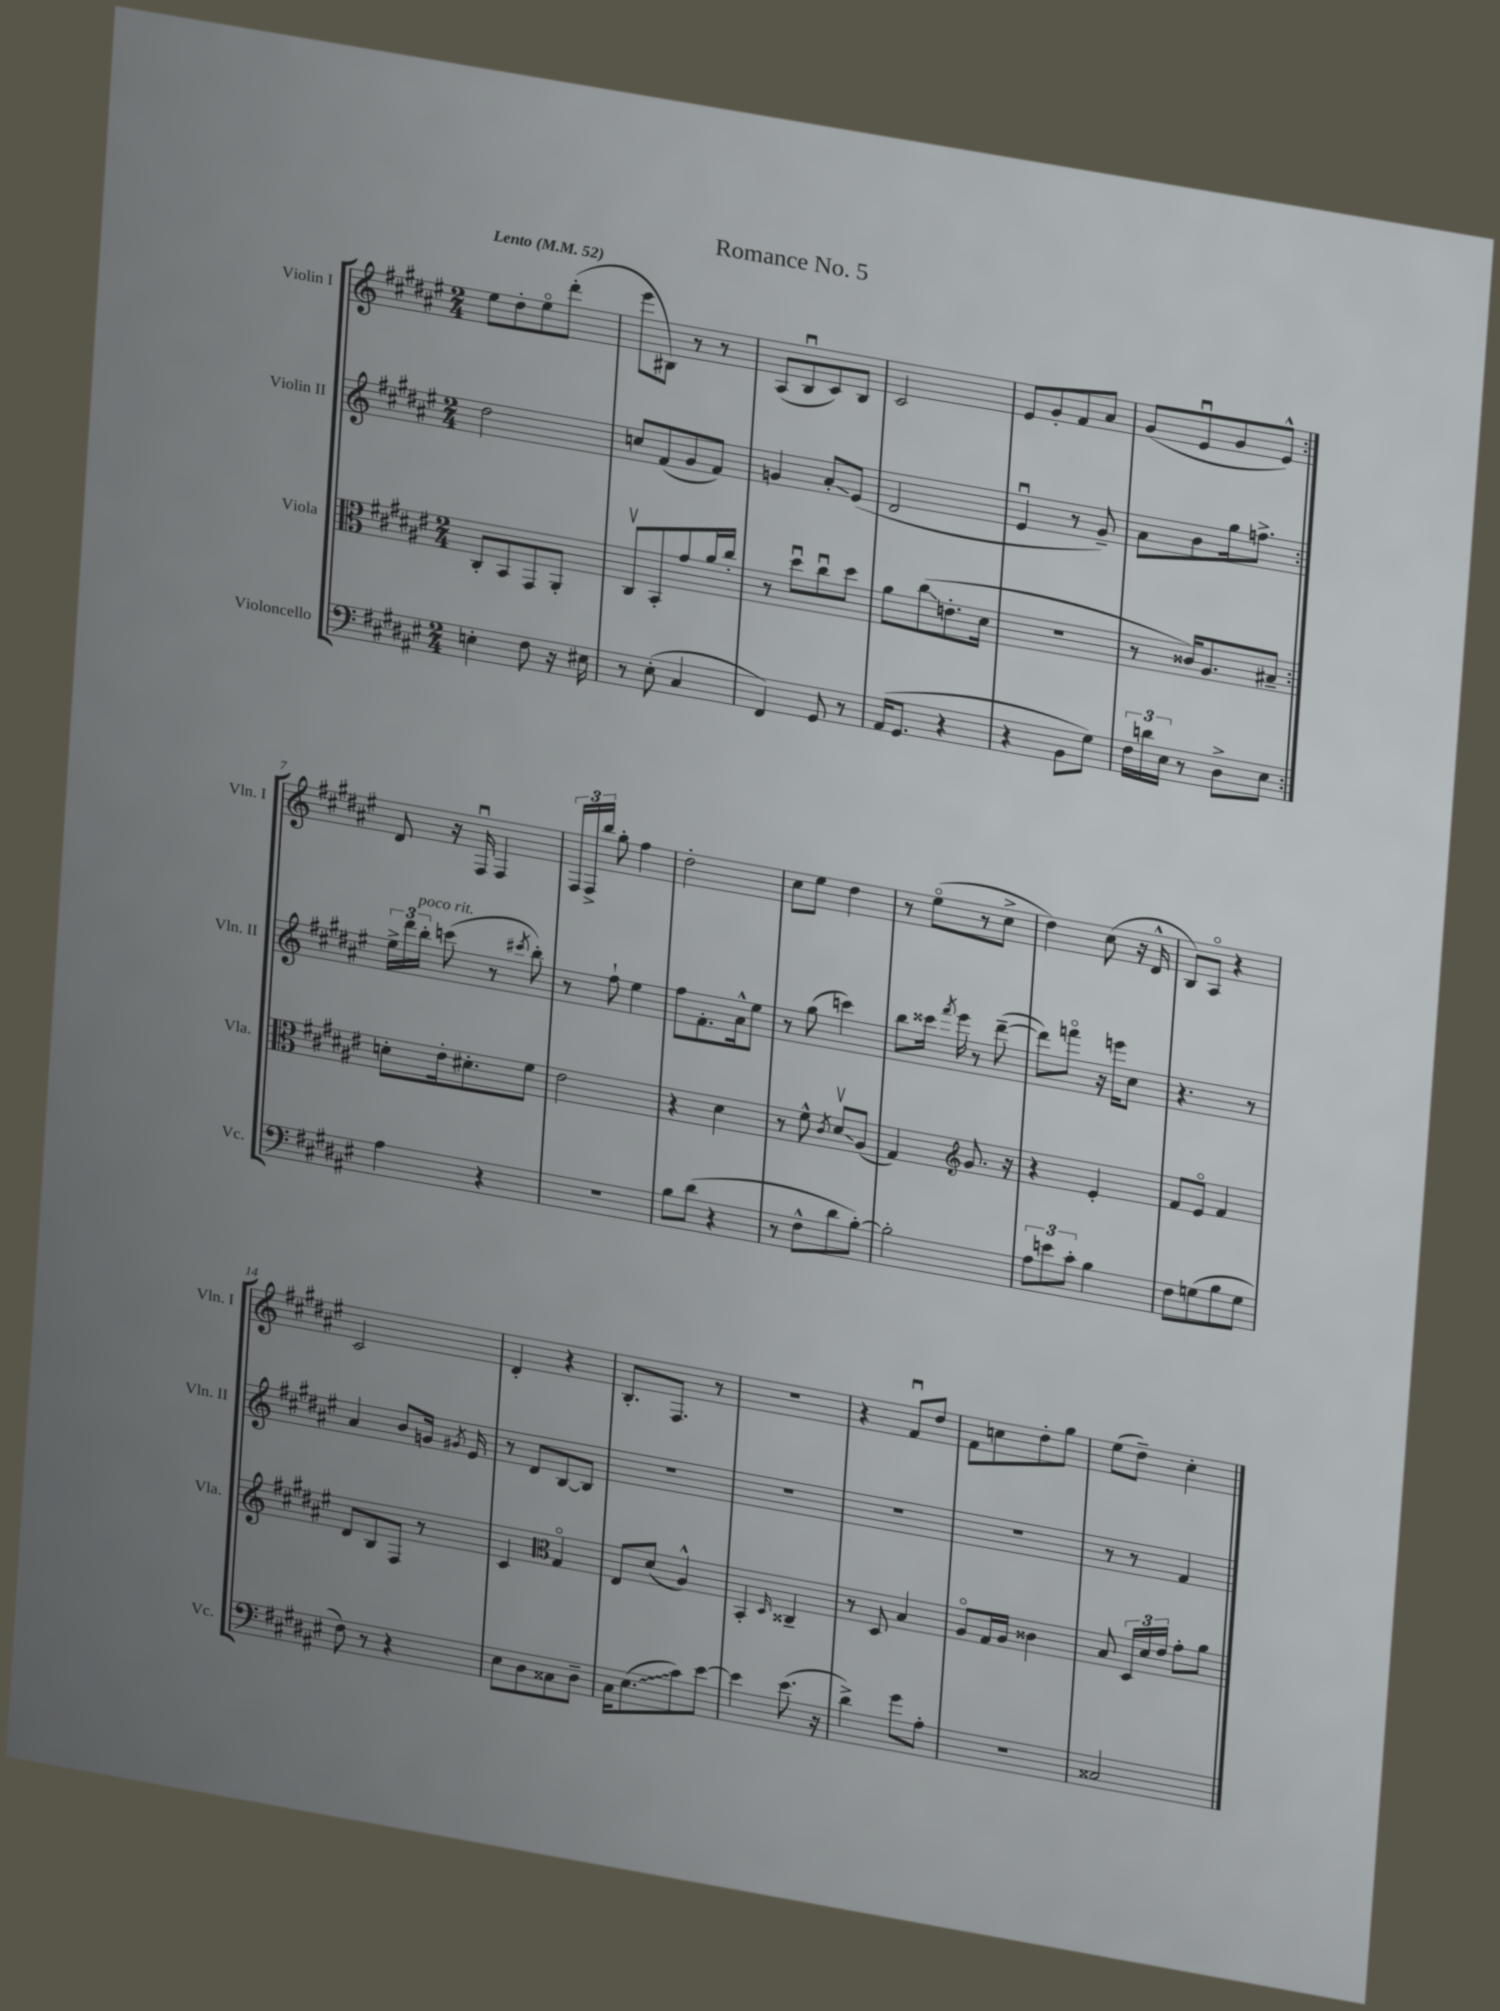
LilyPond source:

\header { title = "Romance No. 5" }
<<
\new StaffGroup <<
\new Staff = "s0" \with { instrumentName = "Violin I" shortInstrumentName = "Vln. I" } {
    \clef treble \key fis \major \numericTimeSignature \time 2/4 \tempo "Lento" 4 = 52
    \autoBeamOff \repeat volta 2 { eis''8[ dis''8-. eis''8\flageolet dis'''8]-.( |
    eis'''8[ bis8]) r8 r8 |
    ais8[( b8\downbow cis'8) b8] |
    cis'2 |
    eis'8[ gis'8-. fis'8 ais'8] |
    gis'8[( eis'8\downbow gis'8 eis'8]-^) | }
    dis'8 r16 fis16\downbow fis4 |
    \tuplet 3/2 { fis16[ fis16-> b''16] } gis''8-. fis''4 |
    dis''2-. |
    cis''8[ eis''8] dis''4 |
    r8 eis''8[\flageolet( r8 cis''8]-> |
    dis''4) cis''8( r16 dis'16-^ |
    b8[) ais8]\flageolet r4 |
    cis'2 |
    dis'4-. r4 |
    b8.[-. fis8.] r8 |
    r2 |
    r4 fis'8[\downbow dis''8] |
    fis'8[ c''8 dis''8-. gis''8] |
    eis''8[( dis''8]--) cis''4-. \bar "|." |
}
\new Staff = "s1" \with { instrumentName = "Violin II" shortInstrumentName = "Vln. II" } {
    \clef treble \key fis \major \numericTimeSignature \time 2/4
    \autoBeamOff \repeat volta 2 { dis''2 |
    c''8[ fis'8( gis'8 fis'8]) |
    g'4 ais'8[-.\glissando eis'8]( |
    dis'2 |
    eis'4\downbow r8 gis'8--) |
    ais'8[ b'8 gis''16 f''8.]-> | }
    \tuplet 3/2 { eis''16[-> dis'''16 b''16]-.^\markup { \italic "poco rit." } } c'''8( r8 \acciaccatura { cis'''8 } b''8-.) |
    r8 fis''8-! eis''4 |
    fis''8[ fis'8.-. ais'16-^ eis''8] |
    r8 gis''8( c'''4) |
    b''8[ cisis'''16] \acciaccatura { fis'''8 } eis'''16 r8 dis'''8~--( |
    dis'''8[) f'''8]\flageolet r16 e'''16[ cis''8] |
    r4. r8 |
    ais'4 b'8[ g'16] \acciaccatura { gis'8 } eis'16 |
    r8 dis'8[ b8~ b8] |
    R2 |
    R2 |
    R2 |
    R2 |
    r8 r8 fis'4 \bar "|." |
}
\new Staff = "s2" \with { instrumentName = "Viola" shortInstrumentName = "Vla." } {
    \clef alto \key fis \major \numericTimeSignature \time 2/4
    \autoBeamOff \repeat volta 2 { cis8[-. b,8 gis,8 ais,8]-. |
    cis8[\upbow b,8-. gis'8 ais'16 cis''16]-. |
    r8 dis''8[\downbow cis''8\downbow dis''8] |
    ais'8[ cis''8\glissando( e'8.-. dis'16] |
    R2 |
    r8 cisis'16[) ais8. bis8]-- | }
    d'8[-. eis'16-. dis'8.-. fis'8] |
    eis'2 |
    r4 dis'4 |
    r8 fis'8-^ \acciaccatura { cis'8 } dis'8[\upbow\glissando ais8]( |
    gis4) \clef treble gis'8. r16 |
    r4 eis'4-. |
    fis'8[ eis'8]\flageolet fis'4 |
    dis'8[ b8 fis8] r8 |
    cis'4 \clef alto gis4\flageolet |
    eis8[ dis'8]( ais4-^) |
    b,4-. \grace { dis16 } cisis4-- |
    r8 dis8 b4 |
    ais8[\flageolet gis16 ais16] cisis'4 |
    b8 \tuplet 3/2 { dis16[ dis'16 eis'16] } gis'8[-. ais'8] \bar "|." |
}
\new Staff = "s3" \with { instrumentName = "Violoncello" shortInstrumentName = "Vc." } {
    \clef bass \key fis \major \numericTimeSignature \time 2/4
    \autoBeamOff \repeat volta 2 { e4-. fis8 r16 eis16 |
    r8 eis8-.( cis4 |
    fis,4) gis,8 r8 |
    ais,16[( gis,8.] r4 |
    r4 b,8[ gis8]) |
    \tuplet 3/2 { fis16[ d'16 eis16] } r8 dis8[-> eis8] | }
    ais4 r4 |
    r2 |
    b8[ dis'8]( r4 |
    r8 fis8[-^ dis'8 b8]~-.) |
    b2-. |
    \tuplet 3/2 { ais8[ e'8 cis'8]-. } b4 |
    fis8[ g8( b8 g8] |
    fis8) r8 r4 |
    eis8[ dis8 cisis8 dis8]-- |
    cis16[ \once \override Glissando.style = #'zigzag eis8.\glissando( cis'8) eis'8]~ |
    eis'4 eis'8.( r16 |
    dis'4->) gis'8[ ais8]-. |
    R2 |
    cisis2 \bar "|." |
}
>>
>>
